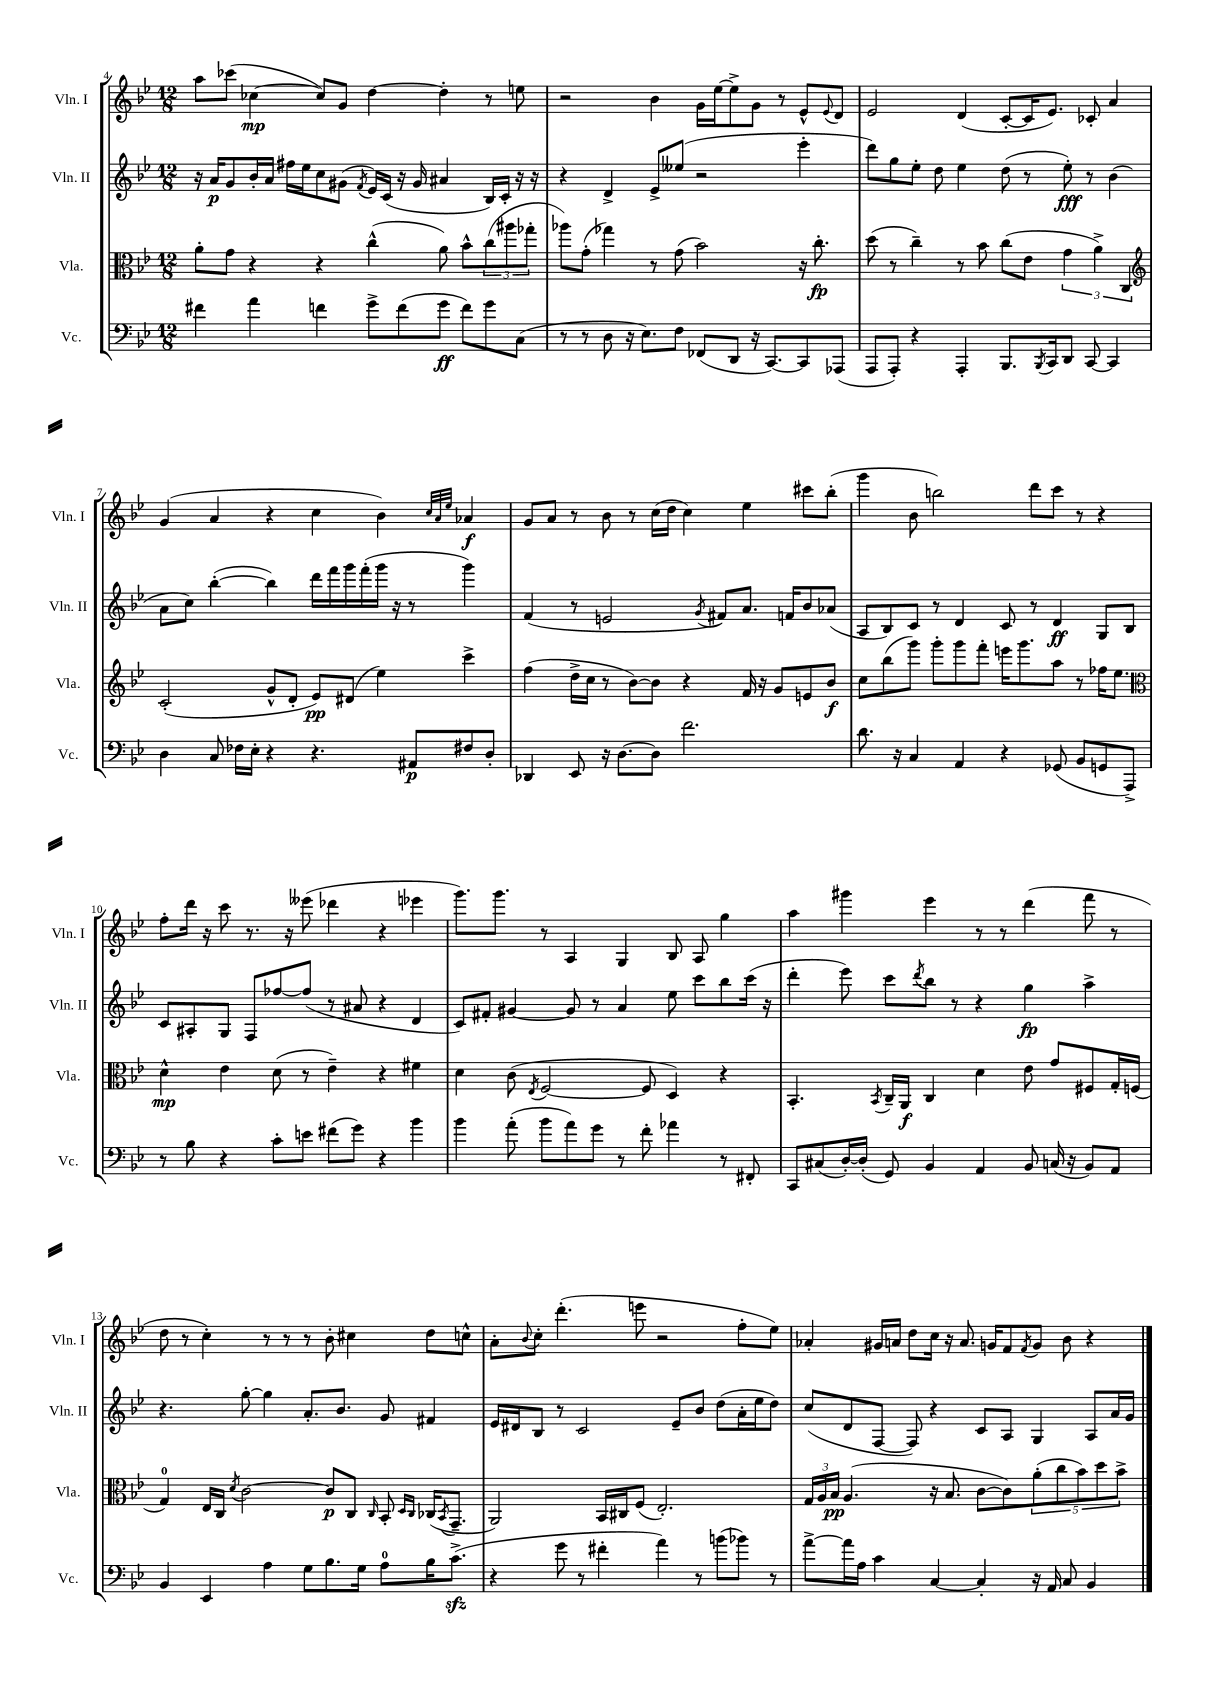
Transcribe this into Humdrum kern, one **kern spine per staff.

**kern	**kern	**kern	**kern
*staff4	*staff3	*staff2	*staff1
*clefF4	*clefC3	*clefG2	*clefG2
*k[b-e-]	*k[b-e-]	*k[b-e-]	*k[b-e-]
*M12/8	*M12/8	*M12/8	*M12/8
4f#	8a'	16r	8aa
.	.	16a	.
.	8g	8g	(8ccc-
4a	4r	16b-'	[4cc-
.	.	16a	.
.	.	16ff#	.
.	.	16ee-	.
4f	4r	8cc	8cc-])
.	.	(8g#	8g
.	.	8qf	.
8g^	(4cc^^	16e-)	[4dd
.	.	(16c	.
(8f	.	16r	.
.	.	16g#	.
8g	8a)	4a#	4dd']
8f)	8b-^^	.	.
8g	(12cc	16B-)	8r
.	.	16c'	.
.	12aa#	.	.
(8C	.	16r	8ee
.	12gg-'	.	.
.	.	16r	.
=	=	=	=
8r	8aa-)	4r	2r
8r	(8g'	.	.
8D	4gg-)	4d^	.
16r	.	.	.
8.E-)	.	.	.
.	8r	8e-^	4b-
8F	(8g	(8ee--	.
(8FF-	2b-)	2r	16g
.	.	.	[16ee-
8DD	.	.	8ee-^]
16r	.	.	8g
[8.CC)	.	.	.
.	.	.	8r
8CC]	16r	4eee-'	8e-^^
.	8.cc'	.	.
.	.	.	8qqe-
(8AAA-	.	.	8d
=	=	=	=
8AAA	(8dd	8ddd)	2e-
8AAA')	8r	8gg	.
4r	4cc~)	8ee-'	.
.	.	8dd	.
4AAA'	8r	4ee-	(4d
.	8b-	.	.
8.BBB-	(8cc	(8dd	[8c'
.	8e-	8r	16c]
8qBBB-	.	.	.
16CC	.	.	8.e-)
8DD	6g	8ee-')	.
[8CC	.	8r	8c-'
.	6a^)	.	.
4CC]	.	(4b-	4a
.	6C	.	.
=	=	=	=
*	*clefG2	*	*
4D	(2c'	8a	(4g
.	.	8cc)	.
8C	.	([4bb-'	4a
16F-	.	.	.
16E-'	.	.	.
4r	8g^^	4bb-])	4r
.	8d'	.	.
4.r	8e-)	16ddd	4cc
.	.	16fff	.
.	(8d#	16ggg	.
.	.	(16fff'	.
.	4ee-)	16ggg	4b-)
.	.	16r	.
8AA#	.	8r	.
.	.	.	32qqcc
.	.	.	32qqa
.	.	.	32qqee-
8F#	4ccc^	4ggg)	4a-
8D'	.	.	.
=	=	=	=
4DD-	(4ff	(4f	8g
.	.	.	8a
8EE-	16dd^	8r	8r
.	16cc	.	.
16r	8r	2e	8b-
[8.D	.	.	.
.	[8b-)	.	8r
8D]	8b-]	.	(16cc
.	.	.	16dd
2.f	4r	.	4cc)
.	.	8qg	.
.	.	8f#)	.
.	16f	8.a	4ee-
.	16r	.	.
.	8g	.	.
.	.	16f	.
.	8e	8b-	8ccc#
.	8b-	(8a-	(8bb-'
=	=	=	=
8.d	8cc	8A	4ggg
.	(8bb-	8B-)	.
16r	.	.	.
4C	8ggg)	8c	8b-
.	8ggg'	8r	2bb)
4AA	8ggg	4d	.
.	8fff'	.	.
4r	16eee	8c	.
.	8.ggg	.	.
.	.	8r	8ddd
(8GG-	8aa	4d	8ccc
8BB-	8r	.	8r
8GG	16ff-	8G	4r
.	8.ee-	.	.
8AAA^)	.	8B-	.
=	=	=	=
*	*clefC3	*	*
8r	4d^^	8c	8ff'
8B-	.	8A#'	16ddd
.	.	.	16r
4r	4e-	8G	8ccc
.	.	8F	8.r
8c'	(8d	[8ff-	.
.	.	.	16r
8e	8r	(8ff-]	(8eee--
(8f#	4e-~)	8r	4ddd-
8g)	.	8a#	.
4r	4r	4r	4r
4b-	4f#	4d	4eee-
=	=	=	=
4b-	4d	8c)	8.ggg)
.	.	8f#'	.
.	.	.	8.ggg
(8a'	(8c	[4g#	.
.	8qE-	.	.
8b-	[2F	.	8r
8a)	.	8g#]	4A
8g	.	8r	.
8r	.	4a	4G
8f'	8F]	.	.
4a-	4D)	8ee-	8B-
.	.	8ccc	8A
8r	4r	8bb-	4gg
8FF#'	.	(16ccc	.
.	.	16r	.
=	=	=	=
8CC	4.BB-'	4ddd'	4aa
(8C#	.	.	.
[16D')	.	8eee-)	4ggg#
(16D']	.	.	.
.	8qBB-	.	.
8GG)	16C~	8ccc	.
.	16AA	.	.
.	.	8qddd	.
4BB-	4C	8bb-	4eee-
.	.	8r	.
4AA	4d	4r	8r
.	.	.	8r
8BB-	8e-	4gg	(4ddd
(16C	8g	.	.
16r	.	.	.
8BB-)	8F#	4aa^	8fff
8AA	16G'	.	8r
.	(16F	.	.
=	=	=	=
4BB-	4G)	4.r	8dd
.	.	.	8r
4EE-	16E-	.	4cc')
.	16C	.	.
.	8qd	.	.
.	[2c	[8gg'	.
4A	.	4gg]	8r
.	.	.	8r
8G	.	8.a'	8r
8.B-	8c]	.	8b-'
.	.	8.b-	.
.	8C	.	4cc#
16G	.	.	.
.	16qqC	.	.
8A	8BB-'	8g	.
.	16qqD	.	.
.	16qqC	.	.
16B-	(16C-	4f#	8dd
.	8qBB-	.	.
(8.c^	8.GG~	.	.
.	.	.	8cc^^
=	=	=	=
4r	2AA)	16e-	8a'
.	.	16d#	.
.	.	.	8qqb-
.	.	8B-	8cc'
8g	.	8r	(4.ddd'
8r	.	2c	.
4f#'	16BB-	.	.
.	16C#	.	.
.	(8F	.	8eee
4a)	2.E-')	.	2r
.	.	8e-~	.
8r	.	8b-	.
(8b	.	(8dd	.
8b-)	.	16a'	8ff'
.	.	16ee-	.
8r	.	8dd)	8ee-)
=	=	=	=
[8a^	24G	(8cc	4a-'
.	24A	.	.
.	24B-	.	.
16a]	(4.A	8d	.
16A	.	.	.
4c	.	[8F	16g#
.	.	.	16a
.	.	8F])	8dd
[4C	16r	4r	16cc
.	8.B-	.	16r
.	.	.	8.a
4C']	[8c	8c	.
.	.	.	16g
.	8c])	8A	8f
.	.	.	8qf
16r	(10a'	4G	8g
16AA	.	.	.
.	10cc	.	.
8C	.	.	8b-
.	10b-)	.	.
4BB-	.	8A	4r
.	10dd	.	.
.	.	16a	.
.	10b-^	.	.
.	.	16g	.
==	==	==	==
*-	*-	*-	*-
